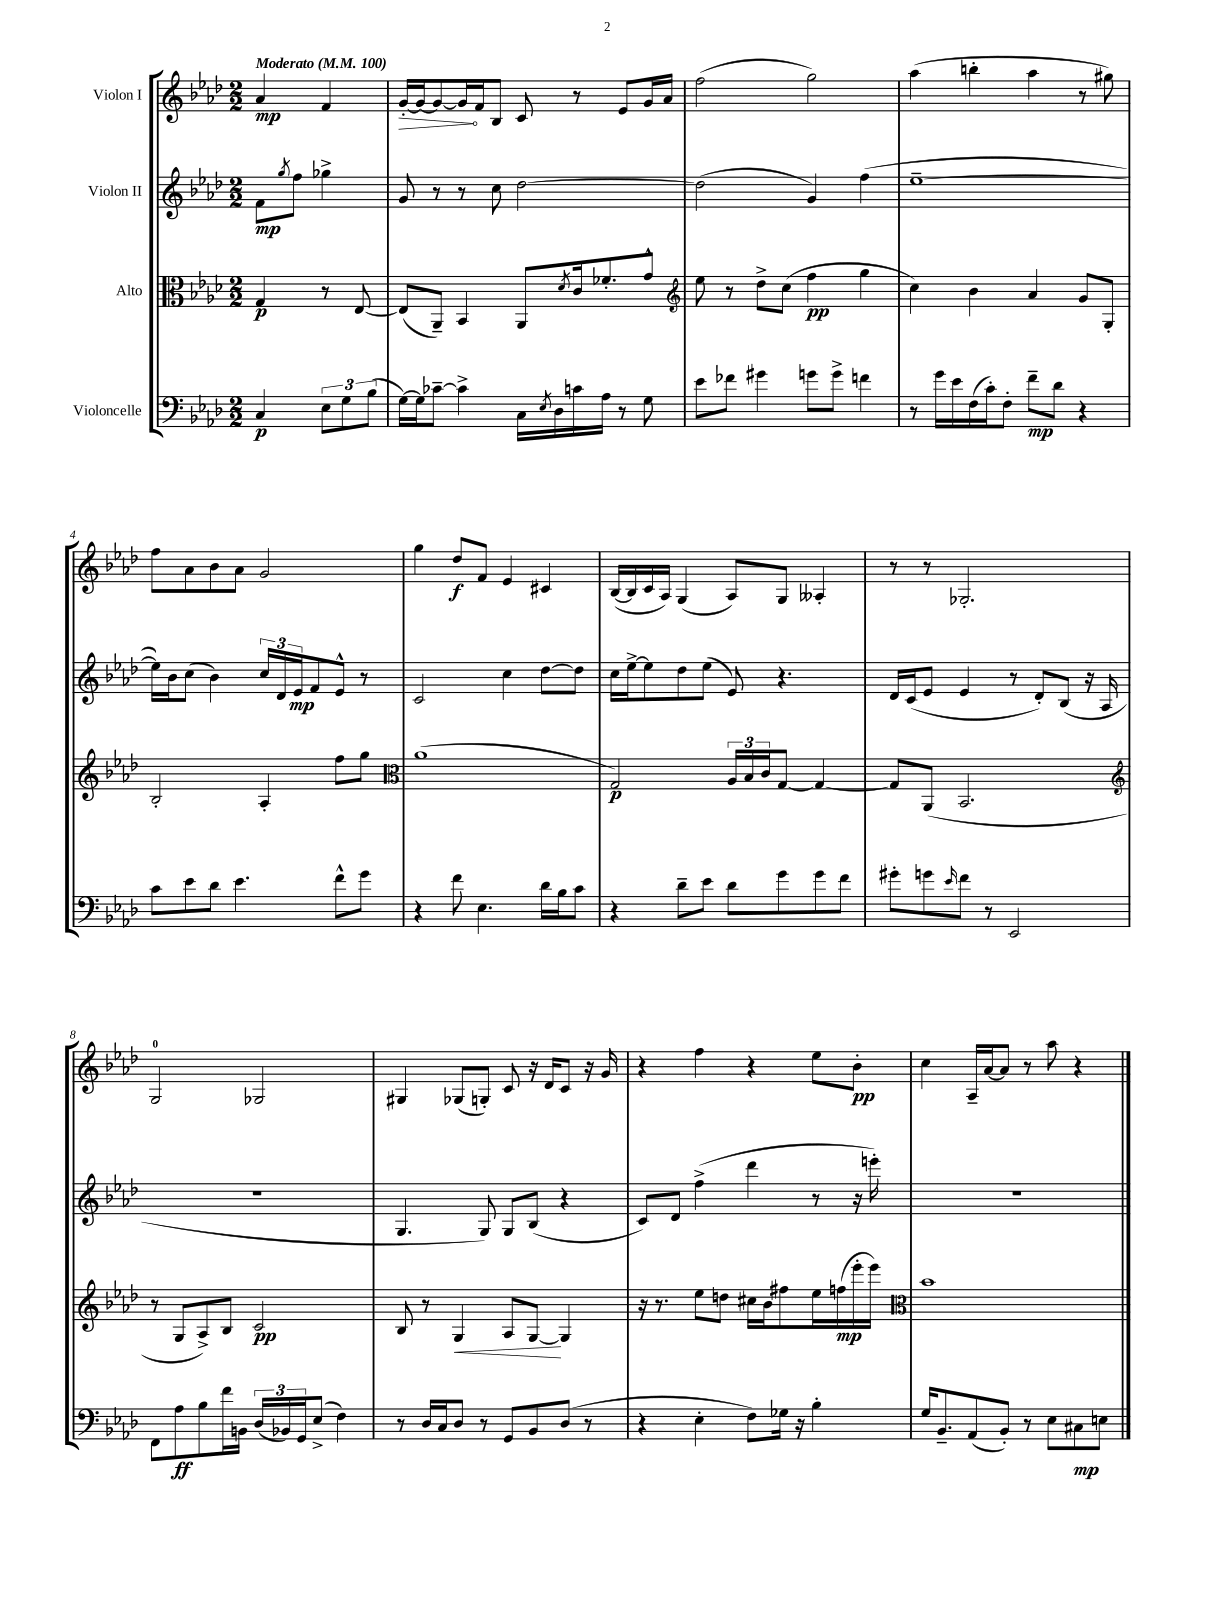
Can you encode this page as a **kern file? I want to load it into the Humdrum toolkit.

**kern	**dynam	**kern	**dynam	**kern	**dynam	**kern	**dynam
*part4	*part4	*part3	*part3	*part2	*part2	*part1	*part1
*staff4	*staff4	*staff3	*staff3	*staff2	*staff2	*staff1	*staff1
*I"Violoncelle	*	*I"Alto	*	*I"Violon II	*	*I"Violon I	*
*clefF4	*	*clefC3	*	*clefG2	*	*clefG2	*
*k[b-e-a-d-]	*	*k[b-e-a-d-]	*	*k[b-e-a-d-]	*	*k[b-e-a-d-]	*
*M2/2	*	*M2/2	*	*M2/2	*	*M2/2	*
*MM100	*	*MM100	*	*MM100	*	*MM100	*
=	=	=	=	=	=	=	=
!	!	!	!	!	!	!LO:TX:a:B:t=Moderato	!
4C/	p	4G/	p	8f\L	mp	4a-/	mp
.	.	.	.	8qgg/	.	.	.
.	.	.	.	8ff\J	.	.	.
12E-\L	.	8r	.	4gg-X^\	.	4f/	.
12G\	.	.	.	.	.	.	.
.	.	[8E-/	.	.	.	.	.
(12B-\J	.	.	.	.	.	.	.
=1	=1	=1	=1	=1	=1	=1	=1
!	!	!	!	!	!	!	!LO:HP:b
[16G\LL)	.	(8E-/L]	.	8g/	.	[16g'/LL	>
16G\J]	.	.	.	.	.	16g/J_	.
[8c-X~\J	.	8AA-~/J)	.	8r	.	8g/_	.
4c-^\]	.	4BB-/	.	8r	.	16g/L]	.
.	.	.	.	.	.	16f/J	]
.	.	.	.	8cc\	.	8B-/J	.
16C\LL	.	8AA-/L	.	[2dd-\	.	8c/	.
8qE-/	.	.	.	.	.	.	.
16D-\	.	.	.	.	.	.	.
.	.	8qd-/	.	.	.	.	.
16cn\	.	16c/k	.	.	.	8r	.
16A-\JJ	.	8.f-X'/	.	.	.	.	.
8r	.	.	.	.	.	8e-/L	.
8G\	.	8g^^/J	.	.	.	16g/L	.
.	.	.	.	.	.	16a-/JJ	.
=2	=2	=2	=2	=2	=2	=2	=2
*	*	*clefG2	*	*	*	*	*
8e-\L	.	8ee-\	.	(2dd-\]	.	(2ff\	.
8f-X\J	.	8r	.	.	.	.	.
4g#X\	.	8dd-^\L	.	.	.	.	.
.	.	(8cc\J	.	.	.	.	.
8gn\L	.	4ff\	pp	4g/)	.	2gg\)	.
8g^\J	.	.	.	.	.	.	.
4fn\	.	4gg\	.	(4ff\	.	.	.
=3	=3	=3	=3	=3	=3	=3	=3
8r	.	4cc\)	.	[1ee-~	.	(4aa-\	.
16g\LL	.	.	.	.	.	.	.
16e-\	.	.	.	.	.	.	.
(16F\	.	4b-\	.	.	.	4bbn'\	.
16c'\J)	.	.	.	.	.	.	.
8F'\J	.	.	.	.	.	.	.
8f~\L	mp	4a-/	.	.	.	4aa-\	.
8d-\J	.	.	.	.	.	.	.
4r	.	8g/L	.	.	.	8r	.
.	.	8G'/J	.	.	.	8gg#X\)	.
!!LO:LB:g=z
=4	=4	=4	=4	=4	=4	=4	=4
8c\L	.	2B-'/	.	16ee-\LL])	.	8ff\L	.
.	.	.	.	16b-\J	.	.	.
8e-\	.	.	.	(8cc\J	.	8a-\	.
8d-\J	.	.	.	4b-\)	.	8b-\	.
4.e-\	.	.	.	.	.	8a-\J	.
.	.	4A-'/	.	24cc/LL	.	2g/	.
.	.	.	.	24d-/	.	.	.
.	.	.	.	24e-/J	mp	.	.
.	.	.	.	8f/	.	.	.
8f^^\L	.	8ff\L	.	8e-^^/J	.	.	.
8g\J	.	8gg\J	.	8r	.	.	.
=5	=5	=5	=5	=5	=5	=5	=5
*	*	*clefC3	*	*	*	*	*
4r	.	(1a-	.	2c/	.	4gg\	.
8f\	.	.	.	.	.	8dd-/L	f
4.E-\	.	.	.	.	.	8f/J	.
.	.	.	.	4cc\	.	4e-/	.
16d-\LL	.	.	.	[8dd-\L	.	4c#X/	.
16B-\J	.	.	.	.	.	.	.
8c\J	.	.	.	8dd-\J]	.	.	.
=6	=6	=6	=6	=6	=6	=6	=6
4r	.	2G/)	p	16cc\LL	.	([16B-/LL	.
.	.	.	.	[16ee-^\J	.	16B-/]	.
.	.	.	.	8ee-\]	.	16c/	.
.	.	.	.	.	.	16A-/JJ)	.
8d-~\L	.	.	.	8dd-\	.	(4G/	.
8e-\J	.	.	.	(8ee-\J	.	.	.
8d-\L	.	24A-/LL	.	8e-/)	.	8A-/L)	.
.	.	24B-/	.	.	.	.	.
.	.	24c/J	.	.	.	.	.
8g\	.	[8G/J	.	4.r	.	8G/J	.
8g\	.	4G/_	.	.	.	4A--X'/	.
8f\J	.	.	.	.	.	.	.
=7	=7	=7	=7	=7	=7	=7	=7
8g#X'\L	.	8G/L]	.	16d-/LL	.	8r	.
.	.	.	.	(16c/J	.	.	.
8gn\	.	(8AA-/J	.	8e-/J	.	8r	.
16qqe-/	.	.	.	.	.	.	.
8f\J	.	2.BB-/	.	4e-/	.	2.G-X'/	.
8r	.	.	.	.	.	.	.
2EE-/	.	.	.	8r	.	.	.
.	.	.	.	8d-'/L)	.	.	.
.	.	.	.	(8B-/J	.	.	.
.	.	.	.	16r	.	.	.
.	.	.	.	16A-/	.	.	.
!!LO:LB:g=z
=8	=8	=8	=8	=8	=8	=8	=8
*	*	*clefG2	*	*	*	*	*
8FF\L	.	8r	.	1r	.	2G/	.
8A-\	ff	8G/L	.	.	.	.	.
8B-\	.	8A-^/)	.	.	.	.	.
16f\L	.	8B-/J	.	.	.	.	.
16BBn\JJ	.	.	.	.	.	.	.
(24D-/LL	.	2c/	pp	.	.	2G-X/	.
24BB-X/)	.	.	.	.	.	.	.
24GG/J	.	.	.	.	.	.	.
(8E-^/J	.	.	.	.	.	.	.
4F\)	.	.	.	.	.	.	.
=9	=9	=9	=9	=9	=9	=9	=9
8r	.	8B-/	.	4.G/	.	4G#X/	.
16D-/LL	.	8r	.	.	.	.	.
16C/J	.	.	.	.	.	.	.
!	!	!	!LO:HP:b	!	!	!	!
8D-/J	.	4G/	<	.	.	(8G-X/L	.
8r	.	.	.	8G/)	.	8Gn'/J)	.
8GG/L	.	8A-/L	.	8G/L	.	8c/	.
8BB-/	.	[8G/J	.	(8B-/J	.	16r	.
.	.	.	.	.	.	16d-/KL	.
(8D-/J	.	4G/]	[	4r	.	8c/J	.
8r	.	.	.	.	.	16r	.
.	.	.	.	.	.	16g/	.
=10	=10	=10	=10	=10	=10	=10	=10
4r	.	16r	.	8c/L)	.	4r	.
.	.	8.r	.	.	.	.	.
.	.	.	.	8d-/J	.	.	.
4E-'\	.	8ee-\L	.	(4ff^\	.	4ff\	.
.	.	8ddn\J	.	.	.	.	.
8F\L)	.	16cc#X\LL	.	4ddd-\	.	4r	.
.	.	16b-\J	.	.	.	.	.
16G-X\Jk	.	8ff#X\	.	.	.	.	.
16r	.	.	.	.	.	.	.
4B-'\	.	16ee-\L	.	8r	.	8ee-\L	.
.	.	(16ffn\	mp	.	.	.	.
.	.	16eee-'\	.	16r	.	8b-'\J	pp
.	.	16eee-\JJ)	.	16eeen'\)	.	.	.
=11	=11	=11	=11	=11	=11	=11	=11
*	*	*clefC3	*	*	*	*	*
16G/KL	.	1b-	.	1r	.	4cc\	.
8.BB-~/	.	.	.	.	.	.	.
(8AA-/	.	.	.	.	.	16A-~/LL	.
.	.	.	.	.	.	[16a-/J	.
8BB-'/J)	.	.	.	.	.	8a-/J]	.
8r	.	.	.	.	.	8r	.
8E-\L	.	.	.	.	.	8aa-\	.
8C#X\	mp	.	.	.	.	4r	.
8En\J	.	.	.	.	.	.	.
==	==	==	==	==	==	==	==
*-	*-	*-	*-	*-	*-	*-	*-
